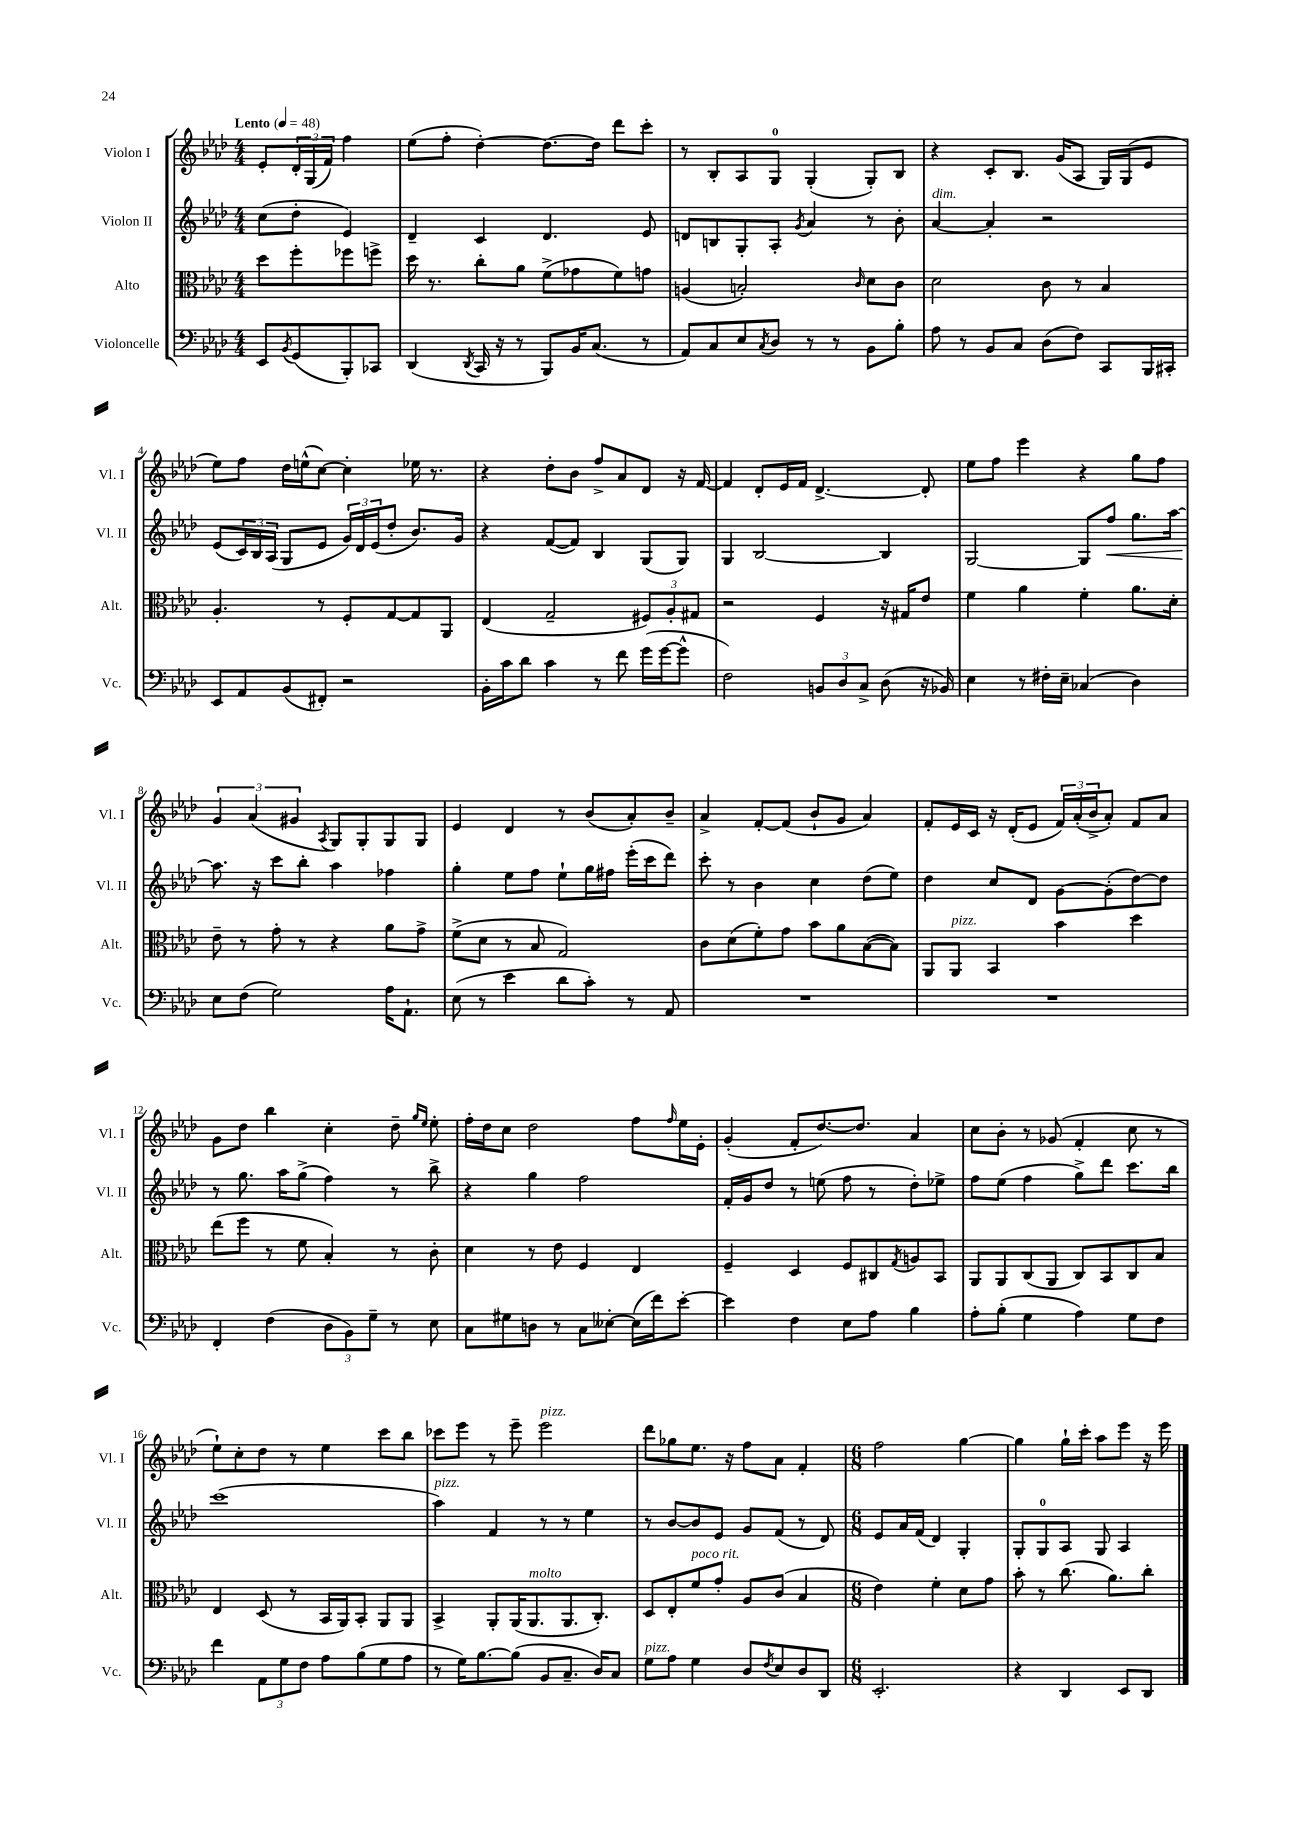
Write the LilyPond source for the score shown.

<<
\new StaffGroup <<
\new Staff = "s0" \with { instrumentName = "Violon I" shortInstrumentName = "Vl. I" } {
    \clef treble \key aes \major \numericTimeSignature \time 4/4 \partial 2 \tempo "Lento" 4 = 48
    ees'8-. \tuplet 3/2 { des'16-. g16( f'16) } f''4 |
    ees''8( f''8-. des''4~-.) des''8.~ des''16 des'''8 c'''8-. |
    r8 bes8-. aes8 g8-0 g4-.( g8-.) bes8 |
    r4 c'8-. bes8. g'16( aes8 g16) g16( ees'8 |
    ees''8) f''8 des''16 e''16-^( c''8~) c''4-. ees''16 r8. |
    r4 des''8-. bes'8 f''8-> aes'8 des'8 r16 f'16~ |
    f'4 des'8-. ees'16 f'16 des'4.~-> des'8-. |
    ees''8 f''8 ees'''4 r4 g''8 f''8 |
    \tuplet 3/2 { g'4 aes'4( gis'4 } \acciaccatura { aes8 } g8) g8-. g8 g8 |
    ees'4 des'4 r8 bes'8( aes'8-.) bes'8-- |
    aes'4-> f'8~-. f'8( bes'8-! g'8 aes'4) |
    f'8-. ees'16 c'16 r16 des'16-.( ees'8 \tuplet 3/2 { f'16) aes'16-.( bes'16-> } aes'8-.) f'8 aes'8 |
    g'8 des''8 bes''4 c''4-. des''8-- \grace { g''16 ees''16 } ees''8-. |
    f''16-. des''16 c''8 des''2 f''8 \grace { f''16 } ees''16 ees'16-. |
    g'4-.( f'8-. des''8.~) des''8. aes'4 |
    c''8 bes'8-. r8 ges'8( f'4-. c''8 r8 |
    ees''8-!) c''8-. des''8 r8 ees''4 c'''8 bes''8 |
    ces'''8 ees'''8 r8 ees'''8-- ees'''2^\markup { \italic "pizz." } |
    des'''8 ges''8 ees''8. r16 f''8 aes'8 f'4-. |
    \numericTimeSignature \time 6/8 f''2 g''4~ |
    g''4 g''16-! c'''16-. aes''8 ees'''8 r16 ees'''16 \bar "|." |
}
\new Staff = "s1" \with { instrumentName = "Violon II" shortInstrumentName = "Vl. II" } {
    \clef treble \key aes \major \numericTimeSignature \time 4/4 \partial 2
    c''8( des''8-. ees'4) |
    des'4-- c'4 des'4. ees'8 |
    d'8 b8 g8-. aes8-. \acciaccatura { g'8 } aes'4 r8 bes'8-. |
    aes'4~^\markup { \italic "dim." } aes'4-. r2 |
    ees'8( \tuplet 3/2 { c'16) bes16 aes16( } g8 ees'8 \tuplet 3/2 { g'16) des'16 ees'16( } des''8-. bes'8.) g'16 |
    r4 f'8~( f'8) bes4 g8( g8) |
    g4 bes2~ bes4 |
    g2~ g8 f''8\< g''8. aes''16~ |
    aes''8.\! r16 c'''8 bes''8-. aes''4 fes''4 |
    g''4-. ees''8 f''8 ees''8-! g''16 fis''16 ees'''16-.( c'''16 des'''8) |
    c'''8-. r8 bes'4 c''4 des''8( ees''8) |
    des''4 c''8 des'8 g'8~ g'8-.( des''8~) des''8 |
    r8 g''8. aes''16 g''8->( f''4) r8 bes''8-> |
    r4 g''4 f''2 |
    f'16-. g'16 des''8 r8 e''8( f''8 r8 des''8-.) ees''8-> |
    f''8 ees''8( f''4 g''8->) des'''8 c'''8. bes''16 |
    c'''1( |
    aes''4^\markup { \italic "pizz." }) f'4 r8 r8 ees''4 |
    r8 bes'8~ bes'8 ees'8 g'8 f'8( r8 des'8) |
    \numericTimeSignature \time 6/8 ees'8 aes'16 f'16( des'4) g4-. |
    g8-. g8-0 aes8 g8 aes4 \bar "|." |
}
\new Staff = "s2" \with { instrumentName = "Alto" shortInstrumentName = "Alt." } {
    \clef alto \key aes \major \numericTimeSignature \time 4/4 \partial 2
    des''8 f''8-. fes''8 f''8-> |
    des''16 r8. c''8-. aes'8 f'8->( ges'8 f'8) g'8 |
    a4( b2-.) \grace { c'16 } des'8 c'8 |
    des'2 c'8 r8 bes4 |
    aes4.-. r8 f8-. g8~ g8 aes,8 |
    ees4( g2-- \tuplet 3/2 { fis8) aes8-. gis8 } |
    r2 f4 r16 gis16 ees'8 |
    f'4 aes'4 f'4-. aes'8. des'16-. |
    ees'8-- r8 g'8-. r8 r4 aes'8 g'8-> |
    f'8->( des'8 r8 bes8 g2) |
    c'8 des'8( f'8-.) g'8 bes'8 aes'8 bes8~( bes8) |
    aes,8 aes,8^\markup { \italic "pizz." } bes,4 bes'4 des''4 |
    ees''8( f''8 r8 f'8 bes4-.) r8 c'8-. |
    des'4 r8 ees'8 f4 ees4 |
    f4-- des4 f8 cis8 \acciaccatura { g8 } a8 bes,8 |
    aes,8 aes,8 c8( aes,8 c8) bes,8 c8 bes8 |
    ees4 des8( r8 bes,16 aes,16) bes,8-. aes,8 aes,8 |
    bes,4-> aes,8-. aes,16( aes,8.^\markup { \italic "molto" } aes,8. c8.-.) |
    des8 ees8-. f'8^\markup { \italic "poco rit." } g'8-. aes8 c'8( bes4 |
    \numericTimeSignature \time 6/8 ees'4) f'4-. des'8 g'8 |
    bes'8-. r8 c''8.( aes'8.) c''8-. \bar "|." |
}
\new Staff = "s3" \with { instrumentName = "Violoncelle" shortInstrumentName = "Vc." } {
    \clef bass \key aes \major \numericTimeSignature \time 4/4 \partial 2
    ees,8 \acciaccatura { bes,8 } g,8( bes,,8-.) ces,8 |
    des,4( \acciaccatura { des,8 } c,16 r16 r8 bes,,8) bes,16 c8.( r8 |
    aes,8) c8 ees8 \acciaccatura { c8 } des8 r8 r8 bes,8 bes8-. |
    aes8 r8 bes,8 c8 des8( f8) c,8 bes,,16 cis,16-. |
    ees,8 aes,8 bes,8( fis,8-.) r2 |
    bes,16-. c'16 des'8 c'4 r8 f'8 g'16( g'16~ g'8-^ |
    f2) \tuplet 3/2 { b,8 des8 c8-> } des8( r16 bes,16) |
    ees4 r8 fis16-. ees16-- ces4( des4) |
    ees8 f8( g2) aes16 aes,8.-! |
    ees8( r8 ees'4 des'8 c'8-.) r8 aes,8 |
    R1 |
    R1 |
    f,4-. f4( \tuplet 3/2 { des8 bes,8) g8-- } r8 ees8 |
    c8 gis8 d8 r8 c8 eeses8~-. eeses16( f'16) ees'8~-. |
    ees'4 f4 ees8 aes8 bes4 |
    aes8-. bes8-.( g4 aes4) g8 f8 |
    f'4 \tuplet 3/2 { aes,8 g8 f8 } aes8 bes8( g8 aes8 |
    r8 g16) bes8.~ bes8( bes,8 c8.-- des16) c8 |
    g8^\markup { \italic "pizz." } aes8 g4 des8 \acciaccatura { f8 } ees8 des8 des,8 |
    \numericTimeSignature \time 6/8 ees,2.-. |
    r4 des,4 ees,8 des,8 \bar "|." |
}
>>
>>
